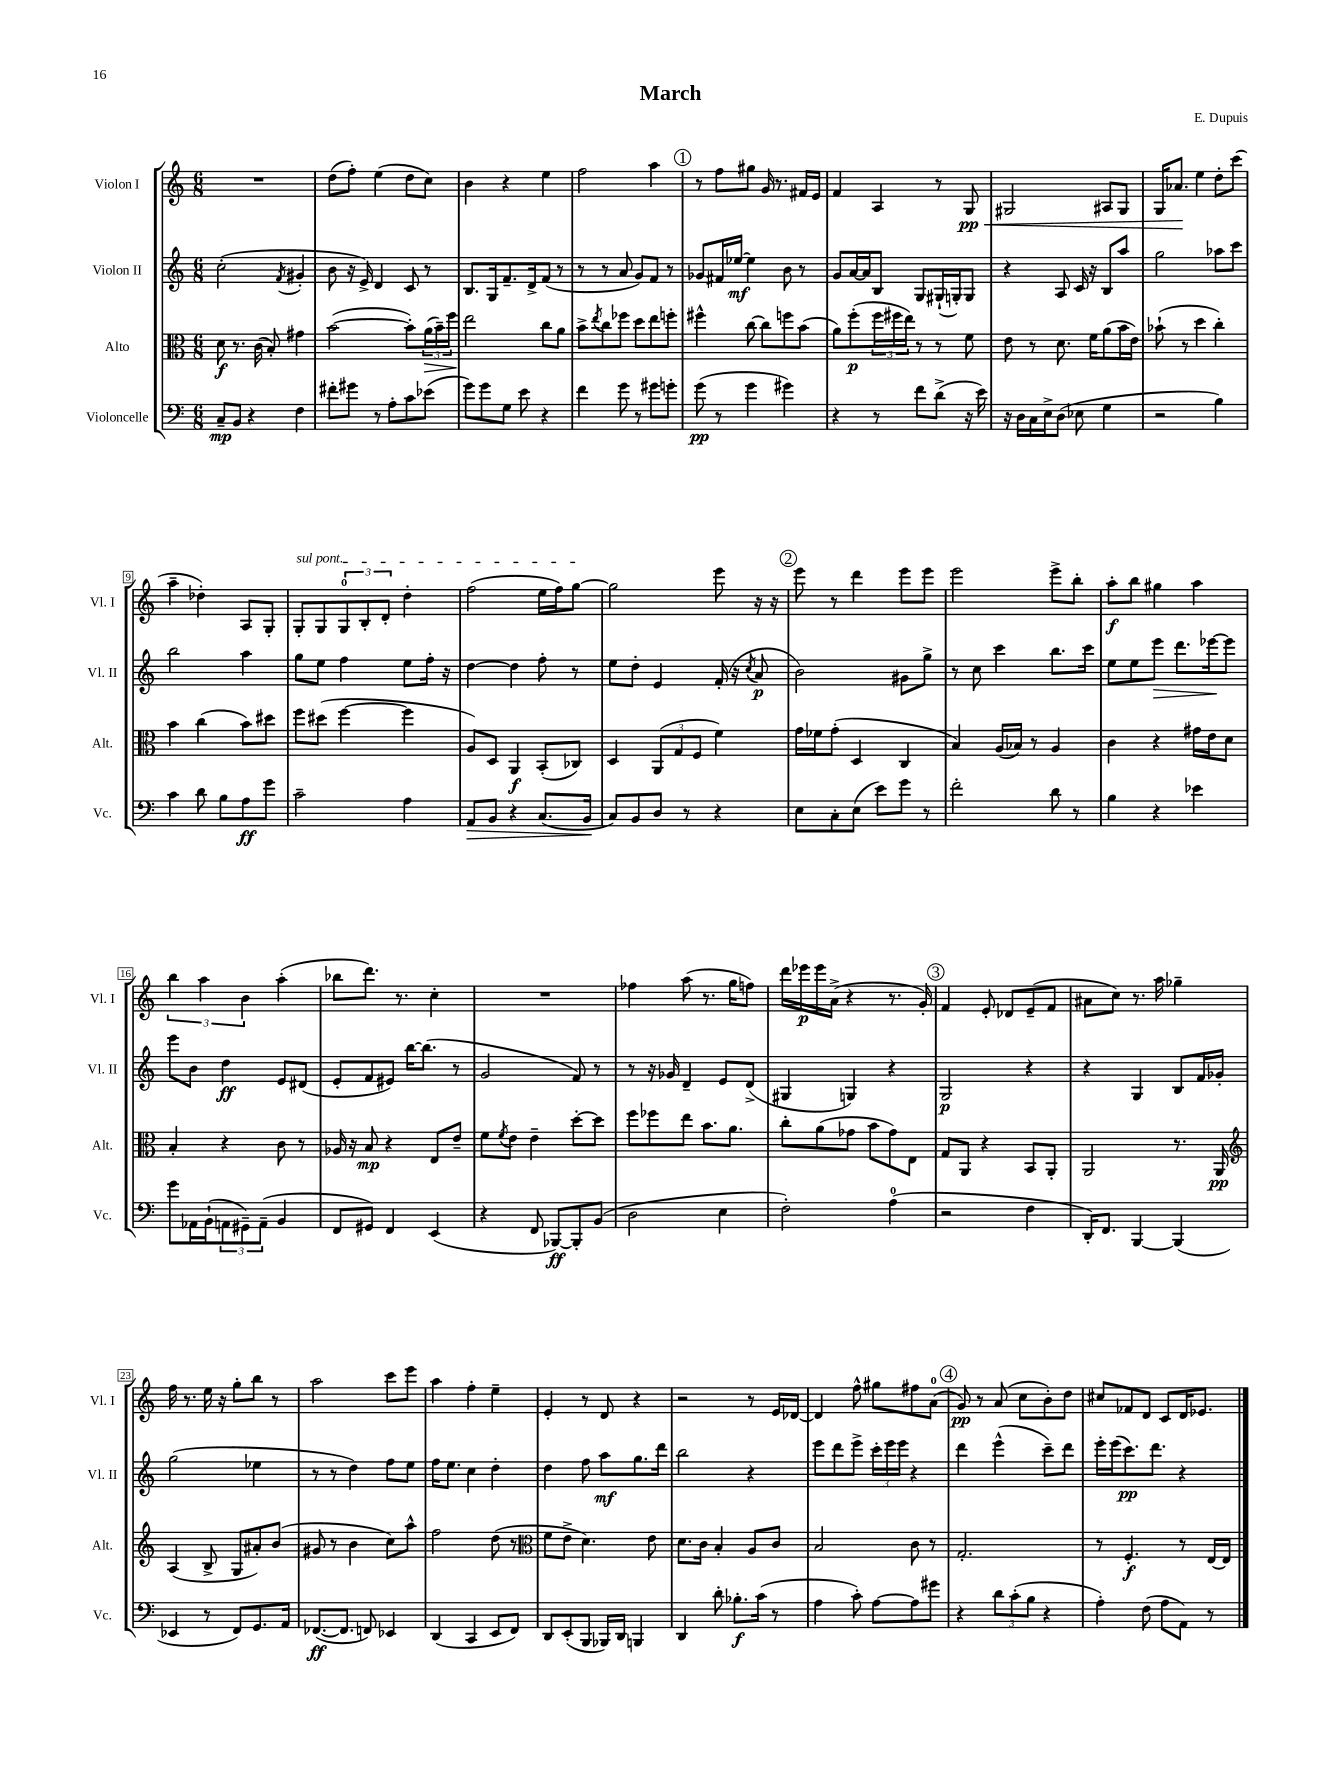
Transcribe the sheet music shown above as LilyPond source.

\header { title = "March" composer = "E. Dupuis" }
<<
\new StaffGroup <<
\new Staff = "s0" \with { instrumentName = "Violon I" shortInstrumentName = "Vl. I" } {
    \clef treble \key c \major \numericTimeSignature \time 6/8
    R2. |
    d''8( f''8-.) e''4( d''8 c''8) |
    b'4 r4 e''4 |
    f''2 a''4 |
    \mark \markup { \circle "1" } r8 f''8 gis''8 g'16 r8. fis'16 e'16 |
    f'4 a4 r8 g8\pp\< |
    gis2 ais8 gis8 |
    g16 aes'8.\! e''4 d''8-. c'''8( |
    a''4-- des''4-.) a8 g8-. |
    \once \override TextSpanner.bound-details.left.text = \markup { \italic "sul pont." } g8-.\startTextSpan g8 \tuplet 3/2 { g8-0 b8-. d'8-. } d''4-. |
    f''2( e''16 f''16) g''8~\stopTextSpan |
    g''2 e'''8 r16 r16 |
    \mark \markup { \circle "2" } e'''8 r8 d'''4 e'''8 e'''8 |
    e'''2 e'''8-> b''8-. |
    a''8-.\f b''8 gis''4 a''4 |
    \tuplet 3/2 { b''4 a''4 b'4 } a''4-.( |
    bes''8 d'''8.) r8. c''4-. |
    R2. |
    fes''4 a''8( r8. g''16 f''8) |
    d'''16 ees'''16\p ees'''16 a'16->( r4 r8. g'16-.) |
    \mark \markup { \circle "3" } f'4 e'8-. des'8 e'8--( f'8 |
    ais'8 c''8) r8. a''16 ges''4-- |
    f''16 r8. e''16 r16 g''8-. b''8 r8 |
    a''2 c'''8 e'''8 |
    a''4 f''4-. e''4-- |
    e'4-. r8 d'8 r4 |
    r2 r8 e'16 des'16~ |
    des'4 f''8-^ gis''8 fis''8 a'8-0( |
    \mark \markup { \circle "4" } g'8\pp) r8 a'8( c''8 b'8-.) d''8 |
    cis''8 fes'8 d'8 c'8 d'16 ees'8. \bar "|." |
}
\new Staff = "s1" \with { instrumentName = "Violon II" shortInstrumentName = "Vl. II" } {
    \clef treble \key c \major \numericTimeSignature \time 6/8
    c''2-.( \acciaccatura { f'8 } gis'4-. |
    b'8 r16 e'16->) d'4 c'8 r8 |
    b8. g16 f'8.-- d'16-> f'8( r8 |
    r8 r8 a'8 g'8) f'8 r8 |
    \mark \markup { \circle "1" } ges'8 fis'16 ees''16~\mf ees''4 b'8 r8 |
    g'8 a'16~ a'16 b8 g8 gis16-!( g16-.) g8 |
    r4 a8 c'16 r16 b8 a''8 |
    g''2 aes''8 c'''8 |
    b''2 a''4 |
    g''8 e''8 f''4 e''8 f''16-. r16 |
    d''4~ d''4 f''8-. r8 |
    e''8 d''8-. e'4 f'16-.( r16 \acciaccatura { c''8 } a'8\p |
    \mark \markup { \circle "2" } b'2) gis'8 g''8-> |
    r8 c''8 c'''4 b''8. c'''16 |
    e''8 e''8 e'''8\> d'''8. ees'''16~\! ees'''8 |
    e'''8 b'8 d''4\ff e'8 dis'8( |
    e'8-. f'8 eis'8) b''16~ b''8.( r8 |
    g'2 f'8) r8 |
    r8 r16 ges'16 d'4-- e'8 d'8->( |
    gis4 g4) r4 |
    \mark \markup { \circle "3" } g2\p r4 |
    r4 g4 b8 f'16 ges'16-. |
    g''2( ees''4 |
    r8 r8 d''4) f''8 e''8 |
    f''16 e''8. c''4 d''4-. |
    d''4 f''8 a''8\mf g''8. d'''16 |
    b''2 r4 |
    e'''8 d'''8 e'''8-> \tuplet 3/2 { c'''16-. e'''16 e'''16 } r4 |
    \mark \markup { \circle "4" } d'''4 e'''4-^( c'''8--) d'''8 |
    e'''16-. e'''16( c'''8.\pp) d'''8. r4 \bar "|." |
}
\new Staff = "s2" \with { instrumentName = "Alto" shortInstrumentName = "Alt." } {
    \clef alto \key c \major \numericTimeSignature \time 6/8
    d'8\f r8. c'16( b8-.) gis'4 |
    b'2~( b'8-.) \tuplet 3/2 { a'16\>( b'16--) f''16\! } |
    e''2 c''8 a'8 |
    b'8-> \acciaccatura { e''8 } c''8 fes''8 d''8 e''8 f''8-. |
    \mark \markup { \circle "1" } fis''4-^ c''8~ c''8 f''8 b'8( |
    a'8) f''8-.\p( \tuplet 3/2 { f''16 fis''16 e''16) } r8 r8 f'8 |
    e'8 r8 d'8. f'16 a'8( b'16 e'16) |
    bes'8-!( r8 d''4 c''4-.) |
    b'4 c''4( b'8) dis''8 |
    f''8 dis''8( f''4~ f''4 |
    a8) d8 a,4\f b,8-.( ces8) |
    d4 \tuplet 3/2 { a,8( g8 f8 } f'4) |
    \mark \markup { \circle "2" } g'16 fes'16 g'8-.( d4 c4 |
    b4) a16( bes16) r8 a4 |
    c'4 r4 gis'16 e'16 d'8 |
    b4-. r4 c'8 r8 |
    aes16 r16 b8\mp r4 e8 e'8-- |
    f'8 \acciaccatura { f'8 } e'8 e'4-- d''8~-. d''8 |
    f''8 fes''8 e''8 b'8. a'8. |
    c''8-. a'8( ges'8 b'8 ges'8) e8 |
    \mark \markup { \circle "3" } g8 a,8 r4 b,8 a,8-. |
    a,2 r8. a,16\pp |
    \clef treble a4( b8-> g8 ais'8-.) b'8( |
    gis'8 r8 b'4 c''8) a''8-^ |
    f''2 d''8( r8 |
    \clef alto f'8 e'8-> d'4.) e'8 |
    d'8. c'16 b4-. a8 c'8 |
    b2 c'8 r8 |
    \mark \markup { \circle "4" } g2.-. |
    r8 f4.-.\f r8 e16~ e16 \bar "|." |
}
\new Staff = "s3" \with { instrumentName = "Violoncelle" shortInstrumentName = "Vc." } {
    \clef bass \key c \major \numericTimeSignature \time 6/8
    c8--\mp b,8 r4 f4 |
    fis'8-. gis'8 r8 a8-. c'8 ees'8( |
    g'8) g'8 g8 e'8 r4 |
    f'4 g'8 r8 gis'8 g'8-. |
    \mark \markup { \circle "1" } g'8\pp( r8 g'4 gis'4) |
    r4 r8 f'8 d'8->( r16 e'16) |
    r16 d16 c16 e16-> d8( ees8 g4 |
    r2 b4) |
    c'4 d'8 b8 a8\ff g'8 |
    c'2-- a4 |
    a,8\> b,8 r4 c8.( b,16\! |
    c8) b,8 d8 r8 r4 |
    \mark \markup { \circle "2" } e8 c8-. e8( e'8) g'8 r8 |
    f'2-. d'8 r8 |
    b4 r4 ees'4 |
    g'8 aes,16 b,16-!( \tuplet 3/2 { a,8 gis,8--) a,8--( } b,4 |
    f,8 gis,8) f,4 e,4( |
    r4 f,8 bes,,8~\ff) bes,,8-. b,8( |
    d2 e4 |
    f2-.) a4-0( |
    \mark \markup { \circle "3" } r2 f4 |
    d,16-.) f,8. b,,4~ b,,4( |
    ees,4 r8 f,8) g,8. a,16 |
    fes,8.~\ff( fes,8. f,8) ees,4 |
    d,4( c,4 e,8 f,8) |
    d,8 e,8-.( b,,8 bes,,16) d,16 b,,4 |
    d,4 d'8-. bes8.-.\f c'16( r8 |
    a4 c'8-.) a8~ a8 gis'8 |
    \mark \markup { \circle "4" } r4 \tuplet 3/2 { d'8 c'8-.( b8 } r4 |
    a4-.) f8( a8 a,8) r8 \bar "|." |
}
>>
>>
\layout { \context { \Score \override BarNumber.stencil = #(make-stencil-boxer 0.1 0.3 ly:text-interface::print) } }
